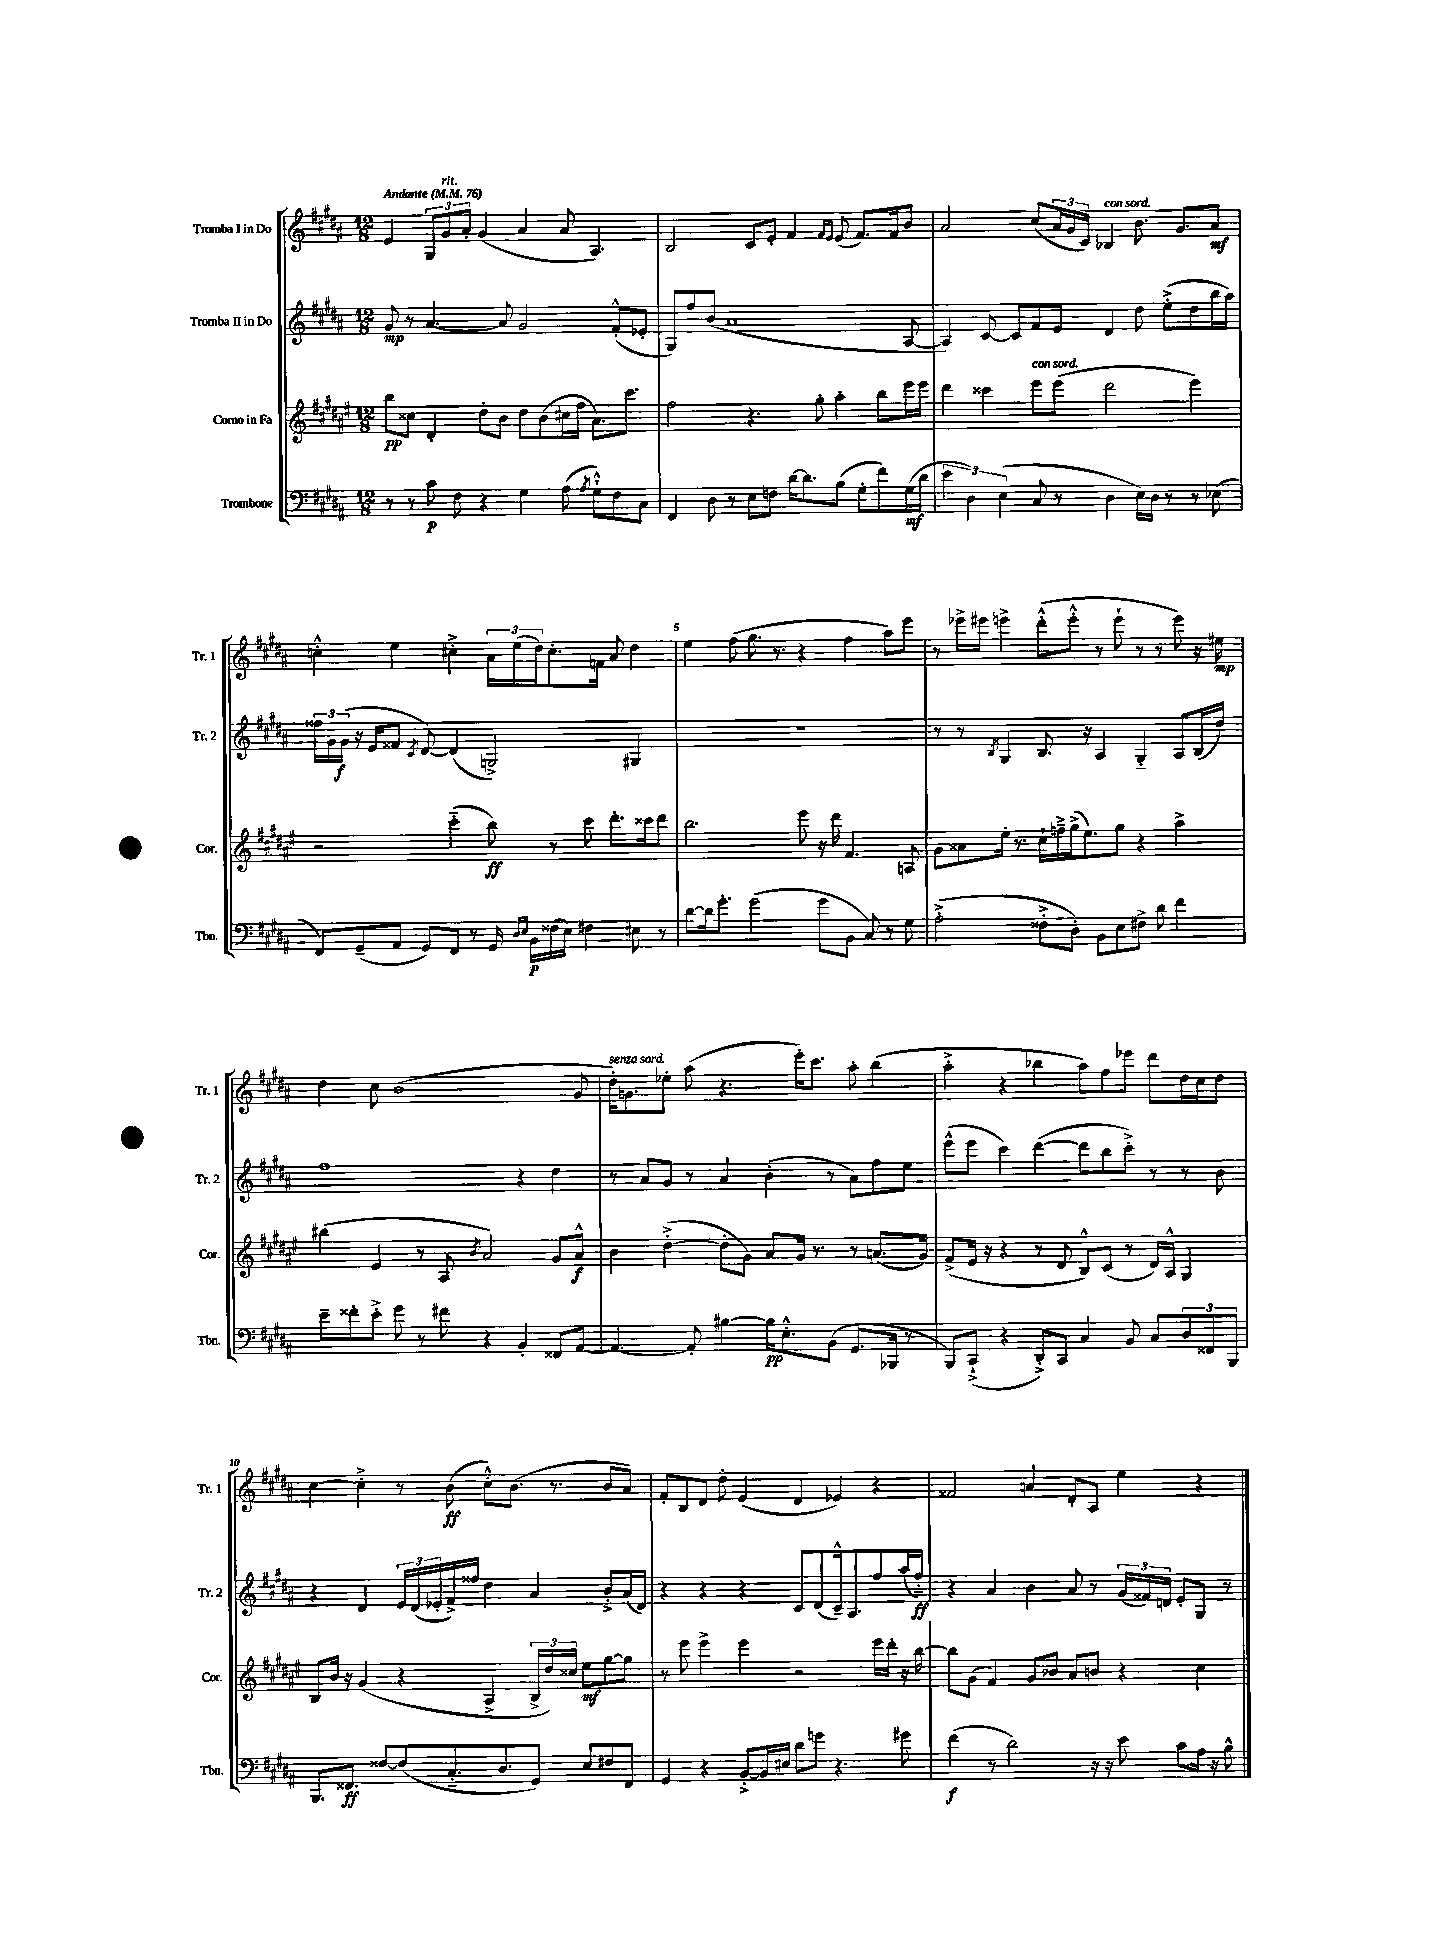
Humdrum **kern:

**kern	**kern	**kern	**kern
*staff4	*staff3	*staff2	*staff1
*clefF4	*clefG2	*clefG2	*clefG2
*k[f#c#g#d#a#]	*k[f#c#g#d#a#e#]	*k[f#c#g#d#a#]	*k[f#c#g#d#a#]
*M12/8	*M12/8	*M12/8	*M12/8
*MM76	*MM76	*MM76	*MM76
8r	8bb	8g#	4e
8r	8cc##	8r	.
8c#	4d#'	[4.a#	12G#
.	.	.	12g#
8F#	.	.	.
.	.	.	12a#'
4r	8dd#'	.	(4g#
.	8b	8a#]	.
4G#	8dd#	2g#	4a#
.	(8b	.	.
(8A#	16cc#	.	8a#
.	16ff#	.	.
8qA#	.	.	.
8G#`^^)	8.a#)	.	4.A#)
8F#	.	(8f#'^^	.
.	8.ccc#	.	.
8C#	.	8e-'	.
=	=	=	=
4FF#	2ff#	8G#)	2B
.	.	8ff#	.
8D#	.	(8b	.
8r	.	1a#	.
8E	4.r	.	8c#
8F	.	.	8e'
[16d#	.	.	4f#
8.d#]	.	.	.
.	8gg#'	.	.
.	.	.	16qqf#
.	.	.	16qqe
(8B	4aa#'	.	(8e
8G#'	.	.	8.f#)
8f#)	8bb	.	.
.	.	.	16f#
(16G#	16eee#	[8A#	8b
16d#	16eee#	.	.
=	=	=	=
6e	4ddd#	4A#])	2a#
6D#)	.	.	.
.	4ccc##	[8c#	.
(6E	.	.	.
.	.	8c#]	.
8C#	8eee#	8f#	(8cc#
8r	(8eee#	8e	24a#
.	.	.	24g#
.	.	.	24c#)
4D#	2ddd#	4d#	4B-
16E)	.	8dd#	8.b
16D#	.	.	.
8r	.	(8ee'^	.
.	.	.	8.g#
8r	4eee#)	8dd#	.
(8E-	.	16bb	8a#
.	.	16aa#)	.
=	=	=	=
8FF#)	2r	24ff##	4cc'^^
.	.	24g#	.
.	.	(24g#	.
(8GG#~	.	16r	.
.	.	16e	.
8AA#	.	8f##	4ee
.	.	8qc#	.
8GG#)	.	[8d#)	.
8FF#	(4ccc#'~	(4d#]	4cc#'^
8r	.	.	.
16GG#	8bb)	2G^)	24a#
.	.	.	(24ee
16qqD#	.	.	.
16qqE	.	.	.
16BB	.	.	.
.	.	.	24dd#)
(16F##	8r	.	8.cc#'
16E)	.	.	.
4F#	8ccc#	.	.
.	.	.	16f
.	8.ddd#'	.	8a#
8E#	.	4G#	4dd#
.	16ccc##	.	.
8r	8ddd#	.	.
=	=	=	=
[8d#	2.bb	1.r	4ee
16d#]	.	.	.
8.g#'	.	.	.
.	.	.	(8ff#
(2g#	.	.	8.gg#
.	.	.	8.r
.	8eee#	.	4r
8g#	16r	.	.
.	16ddd#	.	.
8BB	4.f#	.	4ff#
8C#)	.	.	.
8r	.	.	8aa#)
8G#	8A	.	8eee
=	=	=	=
(2A#'^	8g#	8r	8r
.	8a##	8r	16eee-^
.	.	.	16eee#
.	.	8qB	.
.	16ee#'	4G#	4eee^
.	8.r	.	.
8F##'^	16cc#`	8.B	(8ddd#'^^
.	16ff~^	.	.
8D#')	(16gg#^	.	8eee'^^
.	8.ee#)	16r	.
8BB	.	4A#	8r
8E	8gg#	.	8eee`
8F#^	4r	4G#'~	8r
8d#	.	.	8r
4f#	4aa#^	8A#	8eee)
.	.	(16B	16r
.	.	16dd#)	16ee#
=	=	=	=
8e~	(4bb#	1ff#	4dd#
8f##'	.	.	.
8e'^	4e#	.	8cc#
8g#	.	.	(1b
8r	8r	.	.
8f#	8A#	.	.
.	8qb	.	.
4r	2a#)	.	.
4BB'	.	4r	.
8FF##	8g#	4dd#	.
[8AA#	8a#^^	.	8g#
=	=	=	=
4.AA#_	4b	8r	16dd#')
.	.	.	8.g
.	.	8a#	.
.	([4dd#'^	8g#	8ee-'
8AA#']	.	8r	(8aa#
[4B#	8dd#']	4a#	4.r
.	8g#)	.	.
16B#]	8a#	(4b'	.
8.E'^^	.	.	.
.	16g#	.	16eee')
.	8.r	.	8.ccc#
(8BB	.	8r	.
8.GG#	8r	8a#)	8aa#'
.	(8.a	8ff#	(4bb
16BBB-	.	.	.
8r	.	8ee	.
.	16g#)	.	.
=	=	=	=
8BBB)	(8f#^	(8eee^^	4aa#'^
(8CC#`^	16e#	8eee	.
.	16r	.	.
4r	4r	4ccc#)	4r
8DD#'^)	8r	([4ddd#	4bb-
8CC#	8d#	.	.
4C#	8B^^)	8ddd#]	8aa#)
.	(8c#	8bb	8ff#
8BB	8r	8ccc#'^)	8eee-
8C#	16d#)	8r	8ddd#
.	16A#^^	.	.
12D#	4G#	8r	16dd#
.	.	.	16cc#
12FF##	.	.	.
.	.	8b	8dd#
12BBB	.	.	.
=	=	=	=
8.BBB	8B	4r	[4cc#
.	16b	.	.
8.FF##	16r	.	.
.	(4g#	4d#	4cc#'^]
[8F##	.	.	.
(8F##]	4r	24e	8r
.	.	(24d#	.
.	.	24e-'	.
8.C#'~	.	16f#^)	(8b
.	.	16ff##	.
.	4A#^	4dd#	8cc#'^^)
8.D#	.	.	.
.	.	.	(8.b
8GG#)	24B^	4a#	.
.	24dd#)	.	.
.	.	.	8.r
.	24cc##	.	.
8E	8ee#	.	.
8F#	[8gg#	8b'^	8b
8FF##	8gg#]	(16a#	8a#)
.	.	16d#)	.
=	=	=	=
4GG#	8r	4r	8f#'
.	8eee#	.	8B
4r	4eee#^	4r	8d#
.	.	.	8dd#'
[8BB'^	4eee#	4r	(4e
16BB]	.	.	.
16E#	.	.	.
8d#	2r	8c#	4d#
8g	.	(8d#	.
4.r	.	16c#~^^)	4e-)
.	.	8.A#	.
.	16eee#	8ff#	4r
.	16ddd#'	.	.
8g#	16r	(16aa#	.
.	[16bb	16ff#'~)	.
=	=	=	=
(4f#	8bb]	4r	2f##
.	(8g#	.	.
8r	4f#)	4a#	.
2d#)	.	.	.
.	8g#	4b	4a
.	8b-	.	.
.	8a#	8a#	8d#'
16r	8b	8r	8A#
16r	.	.	.
8e	4r	(24g#	4ee
.	.	24f##)	.
.	.	24d	.
8c#	.	8e'	.
16A#	4cc#	8G#	4r
16r	.	.	.
8B^^	.	8r	.
==	==	==	==
*-	*-	*-	*-
